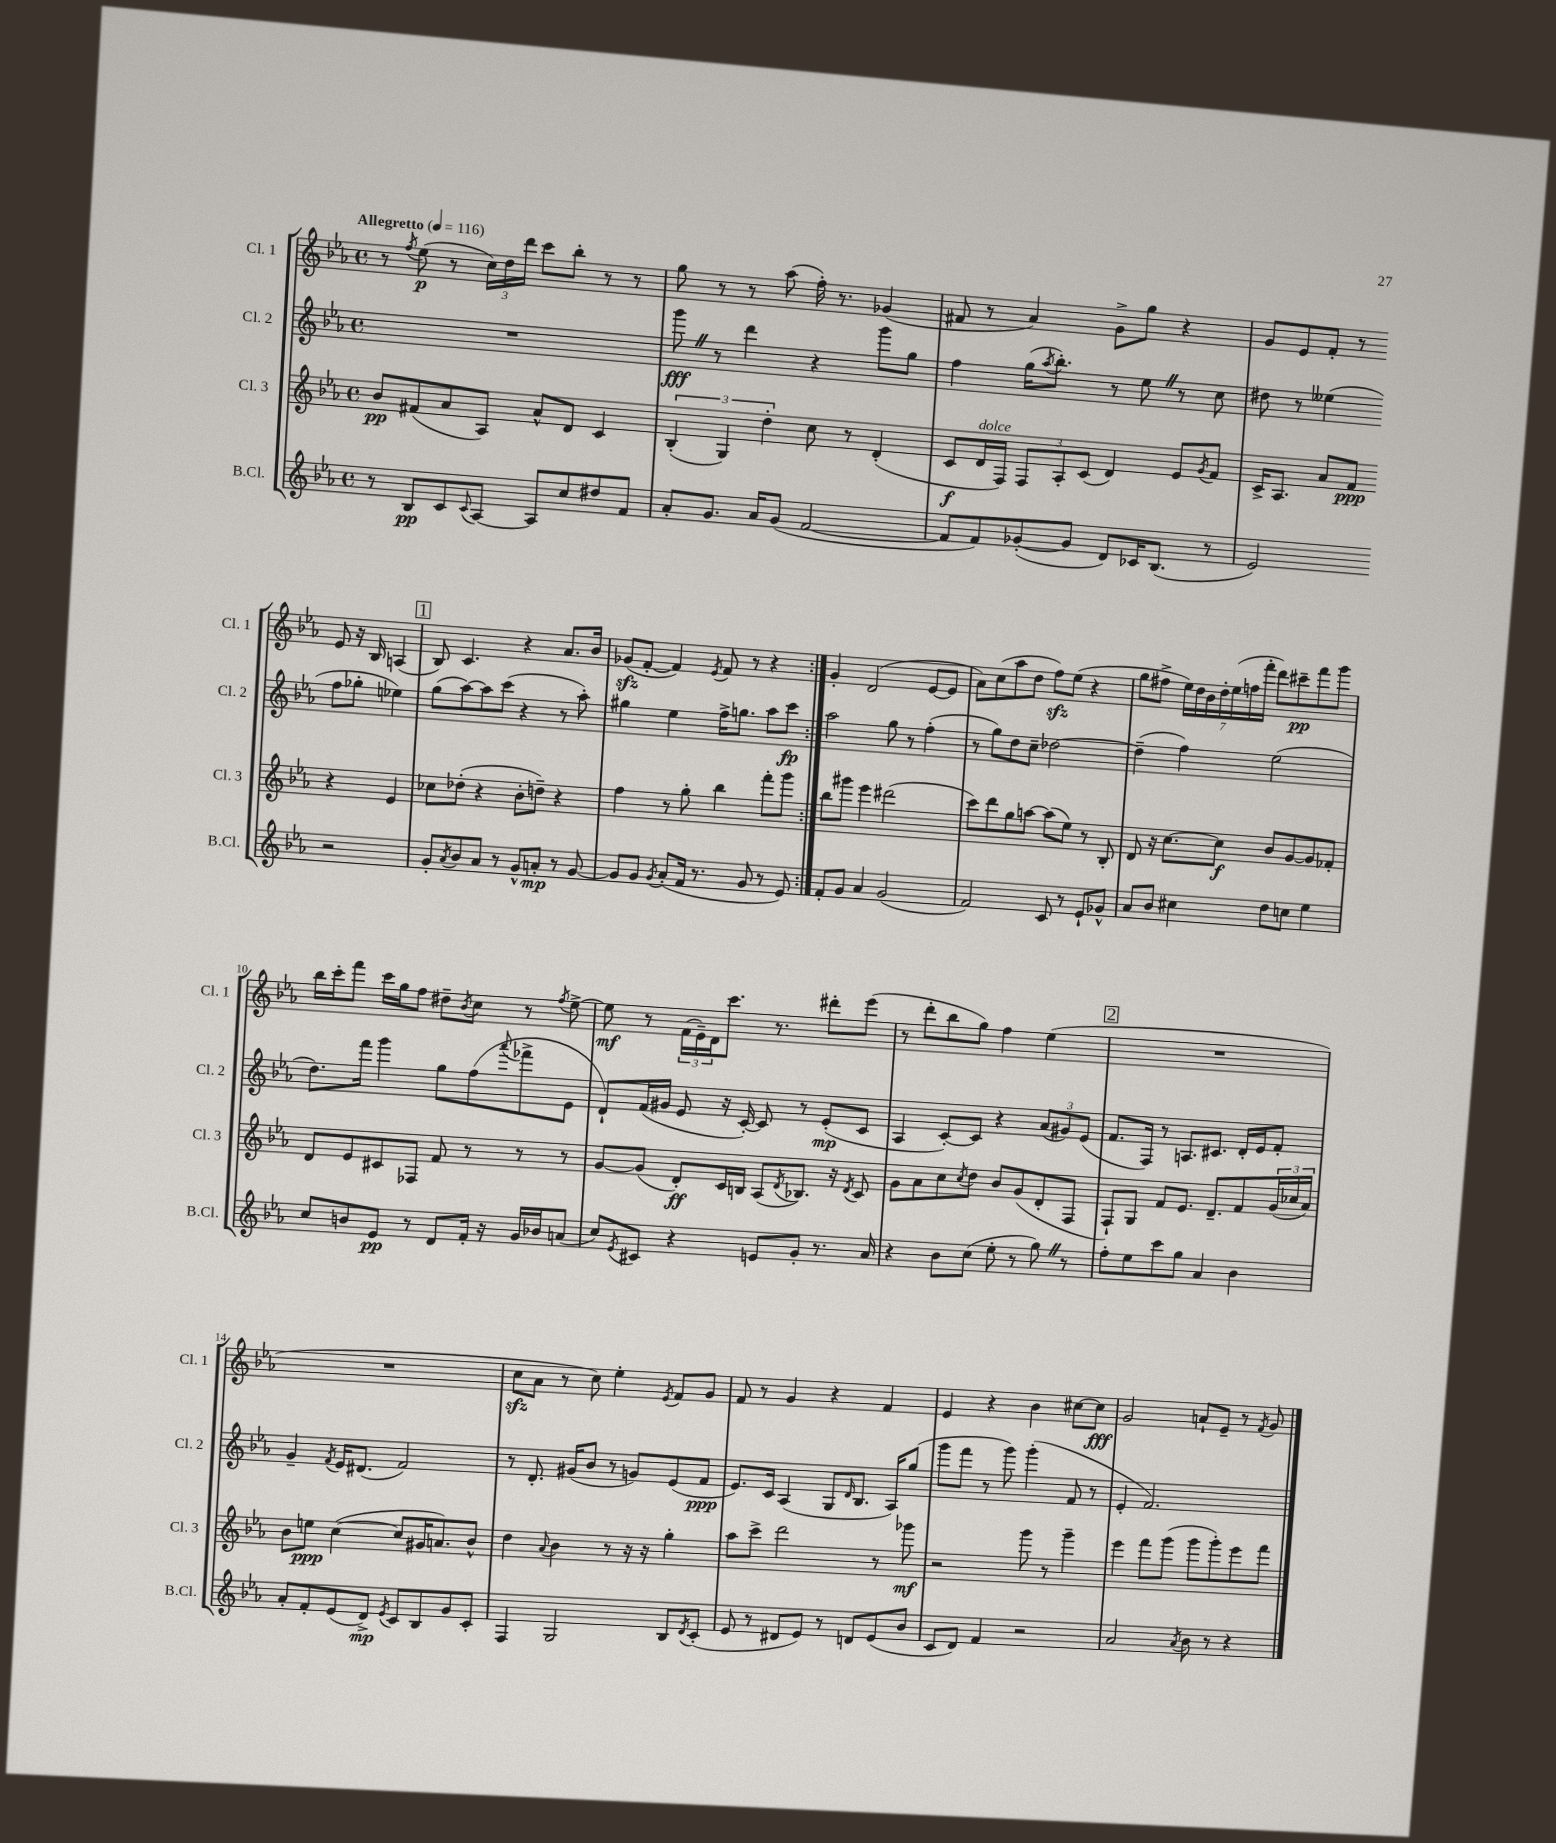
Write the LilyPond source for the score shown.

<<
\new StaffGroup <<
\new Staff = "s0" \with { instrumentName = "Cl. 1" shortInstrumentName = "Cl. 1" } {
    \clef treble \key ees \major \defaultTimeSignature \time 4/4 \tempo "Allegretto" 4 = 116
    \repeat volta 2 { r8 \acciaccatura { f''8 } ees''8\p( r8 \tuplet 3/2 { c''16) d''16 d'''16 } c'''8 bes''8-. r8 r8 |
    g''8 r8 r8 aes''8( f''16-.) r8. ges'4( |
    fis'8 r8 aes'4) g'8-> g''8 r4 |
    g'8 ees'8 f'8-. r8 ees'8 r16 bes16 a4( |
    \mark \markup { \box "1" } bes8) c'4. r4 aes'8. bes'16 |
    ges'8\sfz( f'8~-. f'4) \acciaccatura { ees'8 } f'8 r8 r4 | }
    g'4-. d'2( ees'8~ ees'8 |
    aes'8) c''8( aes''8 d''8 f''8\sfz) ees''8( r4 |
    g''8 fis''8-> \tuplet 7/4 { ees''16) d''16 bes'16 d''16-. ees''16( f''16 f'''16-. } d'''8) cis'''8--\pp f'''8 g'''8 |
    bes''16 c'''16-. f'''8 c'''16 g''16 f''8 dis''8-- \acciaccatura { bes'8 } c''8 r8 \acciaccatura { f''8 } ees''8~-> |
    ees''8\mf r8 \tuplet 3/2 { f'16( ees'16--) d'16 } c'''8. r8. dis'''8-. ees'''8( |
    r8 d'''8-. bes''8 g''8) f''4 ees''4( |
    \mark \markup { \box "2" } R1 |
    R1 |
    c''8\sfz aes'8 r8 c''8) ees''4-. \acciaccatura { ees'8 } f'8 g'8 |
    f'8 r8 g'4 r4 f'4 |
    ees'4 r4 bes'4 cis''8~ cis''8\fff |
    g'2 a'8-! ees'8-- r8 \acciaccatura { f'8 } g'8 \bar "|." |
}
\new Staff = "s1" \with { instrumentName = "Cl. 2" shortInstrumentName = "Cl. 2" } {
    \clef treble \key ees \major \defaultTimeSignature \time 4/4
    \repeat volta 2 { R1 |
    g'''8\fff \once \override BreathingSign.text = \markup { \musicglyph "scripts.caesura.straight" } \breathe r8 d'''4 r4 g'''8 g''8 |
    f''4 g''16( \acciaccatura { aes''8 } bes''8.-.) r8 ees''8 \once \override BreathingSign.text = \markup { \musicglyph "scripts.caesura.straight" } \breathe r8 c''8 |
    dis''8 r8 eeses''4( f''8 ges''8-. ees''4) |
    \mark \markup { \box "1" } g''8( aes''8~) aes''8 c'''8( r4 r8 aes''8-.) |
    gis''4 ees''4 f''16-> g''8. aes''8 c'''8\fp | }
    aes''2 g''8 r8 f''4-.( |
    r8 g''8) d''8 c''8-- des''2~ |
    des''4--( f''4) ees''2( |
    d''8.) f'''16 g'''4 g''8 f''8( \appoggiatura { aes'''8 } fes'''8-> ees'8 |
    d'8-!) f'16( gis'16 ees'8 r16 c'16~-.) c'8 r8 ees'8-.\mp( c'8 |
    aes4 c'8~-.) c'8 r4 \tuplet 3/2 { aes'8( gis'8) ees'8( } |
    \mark \markup { \box "2" } f'8. f16) r8 a8. cis'8. d'16-. ees'16 f'8-. |
    g'4-- \acciaccatura { f'8 } ees'16 dis'8.( f'2) |
    r8 d'8.-. gis'16( bes'8 r8 g'8) ees'8( f'8\ppp |
    ees'8.) c'16 aes4( g8 \grace { d'16 } bes8. aes16) g''8( |
    g'''8 f'''8 r8 g'''8) g'''4-.( f'8 r8 |
    ees'4-. f'2.) \bar "|." |
}
\new Staff = "s2" \with { instrumentName = "Cl. 3" shortInstrumentName = "Cl. 3" } {
    \clef treble \key ees \major \defaultTimeSignature \time 4/4
    \repeat volta 2 { bes'8\pp fis'8( aes'8 aes8) aes'8-^ d'8 c'4 |
    \tuplet 3/2 { bes4-.( g4) d''4-. } c''8 r8 d'4-.( |
    c'8\f d'16^\markup { \italic "dolce" } f16) \tuplet 3/2 { f8 aes8-. c'8( } d'4) ees'8 \acciaccatura { g'8 } f'8 |
    c'16-> aes8. aes'8 f'8\ppp r4 ees'4 |
    \mark \markup { \box "1" } ces''8 des''8-.( r4 bes'8-. d''8--) r4 |
    f''4 r8 g''8-. bes''4 f'''8-. g'''8 | }
    bes''8 gis'''8 ees'''4 dis'''2( |
    c'''8) d'''8 g''8 a''8~ a''8( ees''8) r8 bes8-. |
    d'8 r16 c''8.~ c''8\f bes'8 g'8~ g'8 fes'8-. |
    d'8 ees'8 cis'8 fes8 f'8 r8 r8 r8 |
    g'8~ g'8( d'8-.\ff) c'16 b16 aes8( \acciaccatura { d'8 } bes8.) r16 \acciaccatura { d'8 } c'8 |
    g'8 aes'8 c''8 \acciaccatura { c''8 } d''8 bes'8 g'8( d'8-. f8 |
    \mark \markup { \box "2" } f8-!) g8 f'8 ees'8. d'8.-- f'8 \tuplet 3/2 { g'16( ces''16 aes'16) } |
    bes'8 e''8\ppp c''4~( c''8 gis'16 a'8.) bes'8-^ |
    d''4 \appoggiatura { aes'8 } bes'4 r8 r16 r16 g''4-. |
    aes''8 c'''8-> d'''2 r8 ges'''8\mf |
    r2 g'''8 r8 g'''4-- |
    ees'''4 f'''8 g'''8( g'''8 g'''8-.) ees'''8 f'''8 \bar "|." |
}
\new Staff = "s3" \with { instrumentName = "B.Cl." shortInstrumentName = "B.Cl." } {
    \clef treble \key ees \major \defaultTimeSignature \time 4/4
    \repeat volta 2 { r8 bes8\pp c'8 \appoggiatura { c'8 } aes8~ aes8 c''8 dis''8 f'8 |
    aes'8-. g'8. aes'16 g'8( f'2~ |
    f'8 f'8) ges'8~-.( ges'8 d'8) ces'16 bes8.( r8 |
    ees'2) r2 |
    \mark \markup { \box "1" } g'8-. \acciaccatura { aes'8 } bes'8 aes'8 r8 g'8-^ a'8-.\mp r8 g'8~ |
    g'8 g'8 \acciaccatura { g'8 } aes'8-.( f'16 r8. g'8 r8 ees'8) | }
    f'8-. g'8 aes'4 g'2( |
    f'2) c'8 r8 ees'8-! ges'8-^ |
    aes'8 bes'8 cis''4 d''8 c''8 ees''4 |
    c''8 b'8 ees'8\pp r8 d'8 f'16-. r16 g'16 bes'16 a'8( |
    c''8) \acciaccatura { ees'8 } cis'8 r4 e'8 g'8-. r8. aes'16 |
    r4 bes'8 c''8( ees''8-. r8 g''8) \once \override BreathingSign.text = \markup { \musicglyph "scripts.caesura.straight" } \breathe r8 |
    \mark \markup { \box "2" } f''8-. ees''8 c'''8 g''8 aes'4 bes'4 |
    aes'8-. f'8-. ees'8( d'8->\mp) \acciaccatura { ees'8 } c'8 bes8 g'8 c'8-. |
    f4 g2 bes8 \acciaccatura { d'8 } c'8-.( |
    ees'8 r8 dis'8 ees'8) r8 d'8 ees'8( bes'8 |
    c'8 d'8) f'4 r2 |
    aes'2 \acciaccatura { aes'8 } bes'8 r8 r4 \bar "|." |
}
>>
>>
